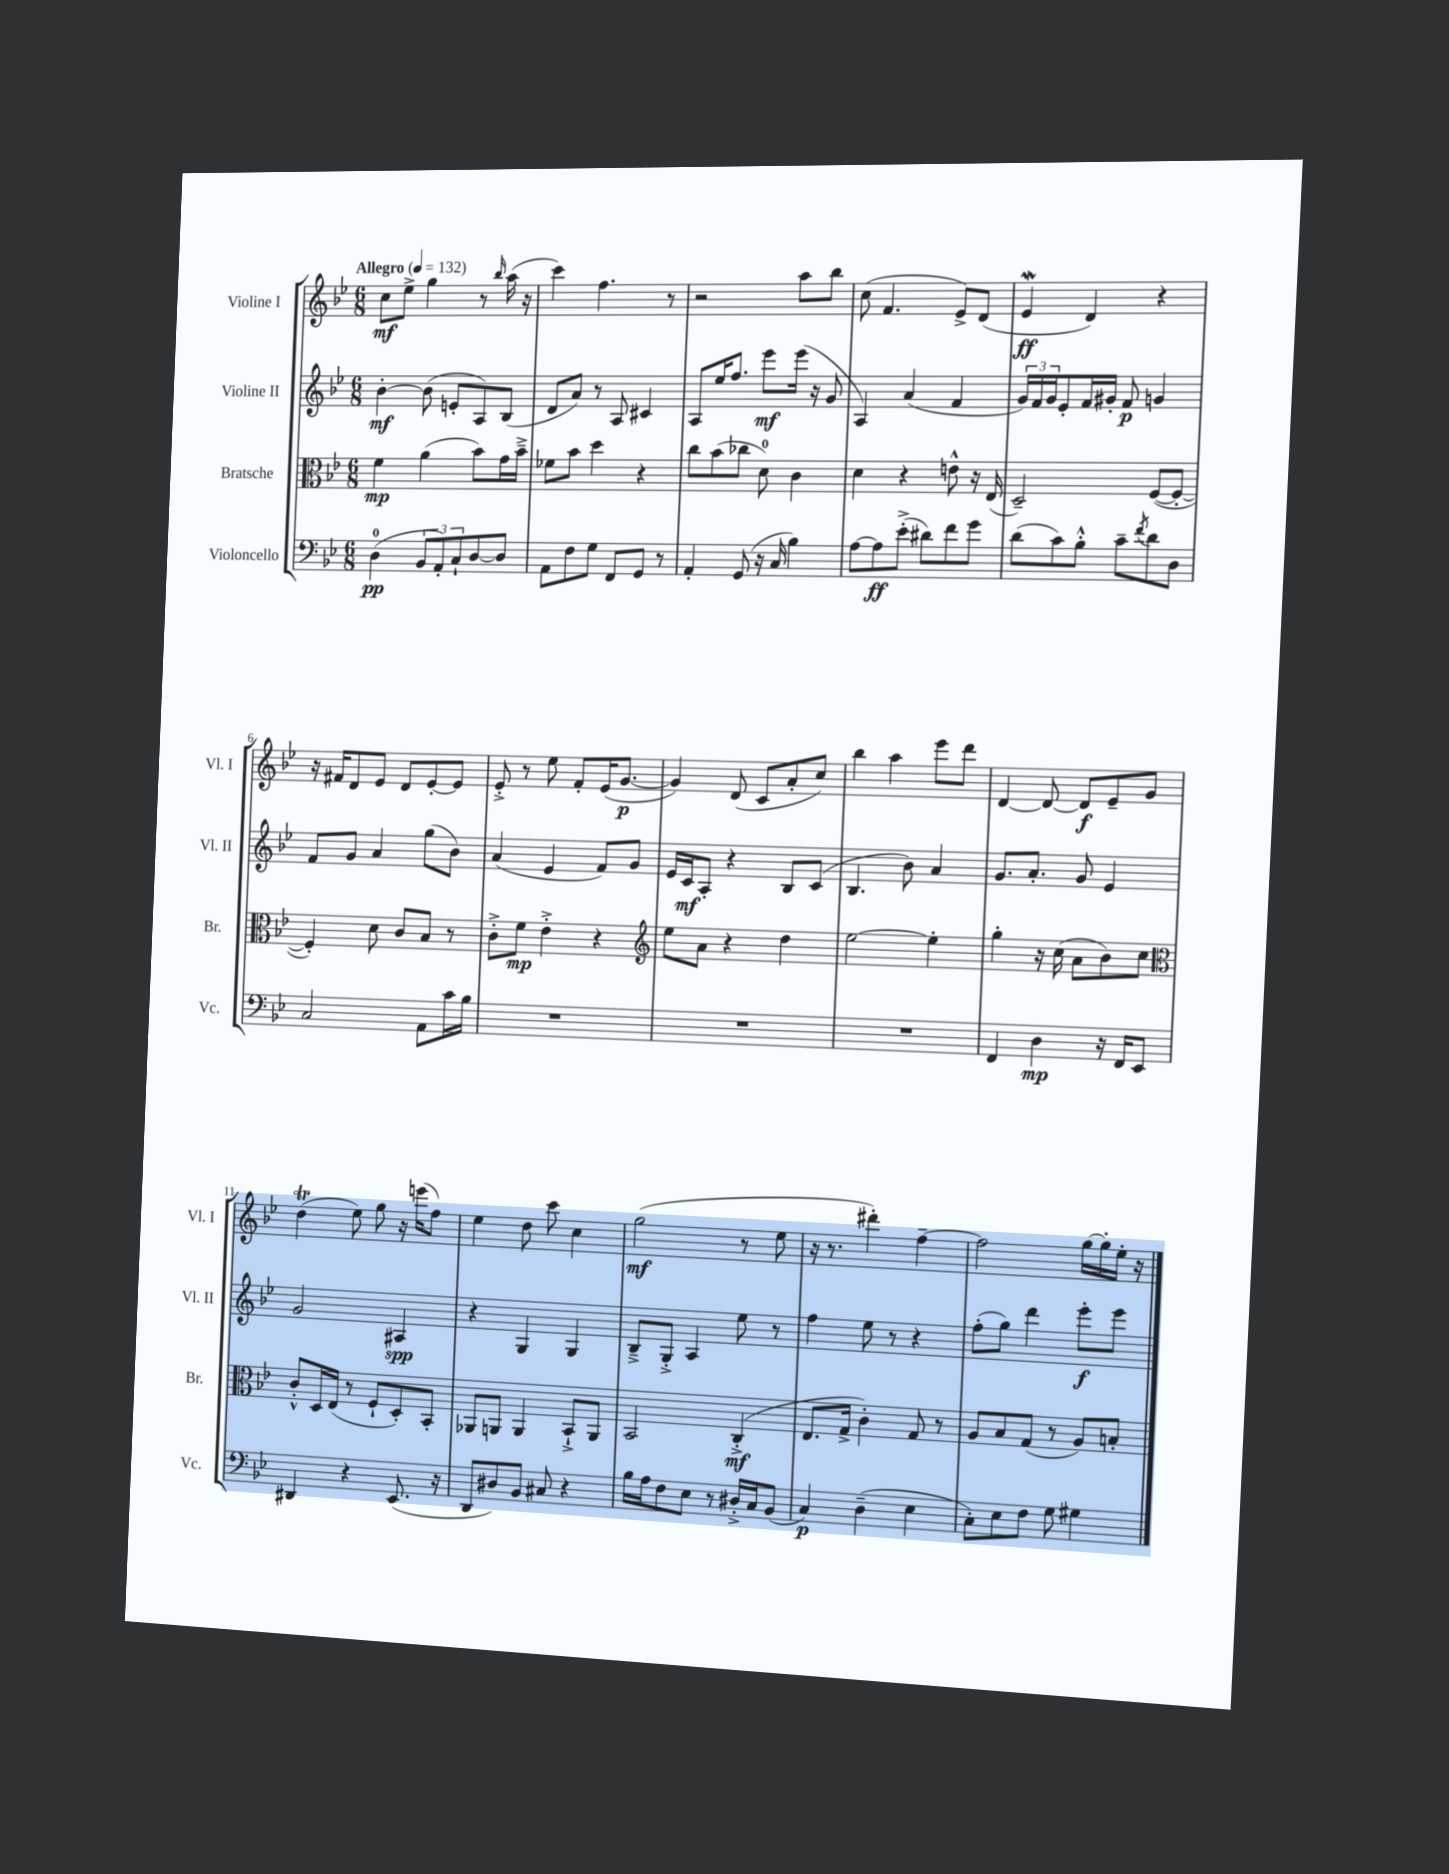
<<
\new StaffGroup <<
\new Staff = "s0" \with { instrumentName = "Violine I" shortInstrumentName = "Vl. I" } {
    \clef treble \key bes \major \numericTimeSignature \time 6/8 \tempo "Allegro" 4 = 132
    c''8\mf ees''8-> g''4 r8 \grace { bes''16 } a''16( r16 |
    c'''4) f''4. r8 |
    r2 a''8 bes''8 |
    c''8( f'4. ees'8->) d'8( |
    ees'4\mordent\ff d'4) r4 |
    r16 fis'16 d'8 ees'8 d'8 ees'8~-. ees'8 |
    ees'8-.-> r8 ees''8 f'8-. ees'16( g'8.~\p |
    g'4) d'8( c'8 a'8-. c''8) |
    bes''4 a''4 ees'''8 d'''8 |
    d'4~ d'8~ d'8\f ees'8-- g'8 |
    d''4\trill( ees''8) g''8 r16 e'''16( f''8) |
    ees''4 d''8 c'''8 c''4 |
    g''2\mf( r8 ees''8 |
    r16 r8. dis'''4-.) f''4~-- |
    f''2 g''16~ g''16-. ees''16-. r16 \bar "|." |
}
\new Staff = "s1" \with { instrumentName = "Violine II" shortInstrumentName = "Vl. II" } {
    \clef treble \key bes \major \numericTimeSignature \time 6/8
    bes'4~-.\mf bes'8( e'8-. a8) bes8( |
    d'8 a'8) r8 a8 cis'4 |
    a8 ees''16 f''8. ees'''8\mf ees'''16( r16 g'8 |
    a4) a'4( f'4 |
    \tuplet 3/2 { g'16) f'16 g'16 } ees'8-. f'16 gis'16-. f'8\p g'4 |
    f'8 g'8 a'4 g''8( bes'8) |
    a'4( ees'4 f'8) g'8 |
    ees'16 c'16\mf a8-. r4 bes8 c'8( |
    bes4. bes'8) a'4 |
    g'8. a'8.-. g'8 ees'4 |
    g'2 ais4\spp |
    r4 g4 g4 |
    bes8---> g8-.-> a4 ees''8 r8 |
    f''4 ees''8 r8 r4 |
    f''8-.( g''8) d'''4 ees'''8-.\f ees'''8 \bar "|." |
}
\new Staff = "s2" \with { instrumentName = "Bratsche" shortInstrumentName = "Br." } {
    \clef alto \key bes \major \numericTimeSignature \time 6/8
    f'4\mp a'4( bes'8) g'16 bes'16---> |
    fes'8 bes'8 d''4 r4 |
    c''8 bes'8( ces''8 d'8-0) c'4 |
    d'4 r4 e'8-^ r16 ees16( |
    d2--) f8~( f8~-. |
    f4-.) d'8 c'8 bes8 r8 |
    c'8-.-> f'8\mp ees'4-.-> r4 |
    \clef treble ees''8 a'8 r4 d''4 |
    ees''2~ ees''4-. |
    g''4-. r16 c''16( a'8 bes'8) c''8 |
    \clef alto c'8-.-^ d16 ees16( r8 f8-! d8-.) bes,8-. |
    aes,8 a,8 a,4 bes,8-!-> a,8 |
    bes,2 c4-.->\mf( |
    ees8. g16-> c'4-.) g8 r8 |
    a8 bes8 g8( r8 a8) b8-. \bar "|." |
}
\new Staff = "s3" \with { instrumentName = "Violoncello" shortInstrumentName = "Vc." } {
    \clef bass \key bes \major \numericTimeSignature \time 6/8
    d4-0\pp( \tuplet 3/2 { bes,8 a,8-.) c8-! } d8~ d8 |
    a,8 f8 g8 f,8 g,8 r8 |
    a,4-. g,8( r16 c16 bes4) |
    a8~ a8\ff ees'8-.->( dis'8) f'8 g'8 |
    d'8( c'8) bes8-.-^ c'8-- \acciaccatura { f'8 } d'8 d8 |
    c2 a,8 c'16 bes16 |
    R2. |
    R2. |
    R2. |
    f,4 d4\mp r16 f,16 ees,8 |
    dis,4 r4 ees,8.( r16 |
    d,8 dis8) bes,8 cis8 r4 |
    bes16 a16 f8 ees8 r8 dis16-.-> c16 bes,8( |
    c4\p) d4--( ees4 |
    c8-.) ees8 f8 g8 gis4 \bar "|." |
}
>>
>>
